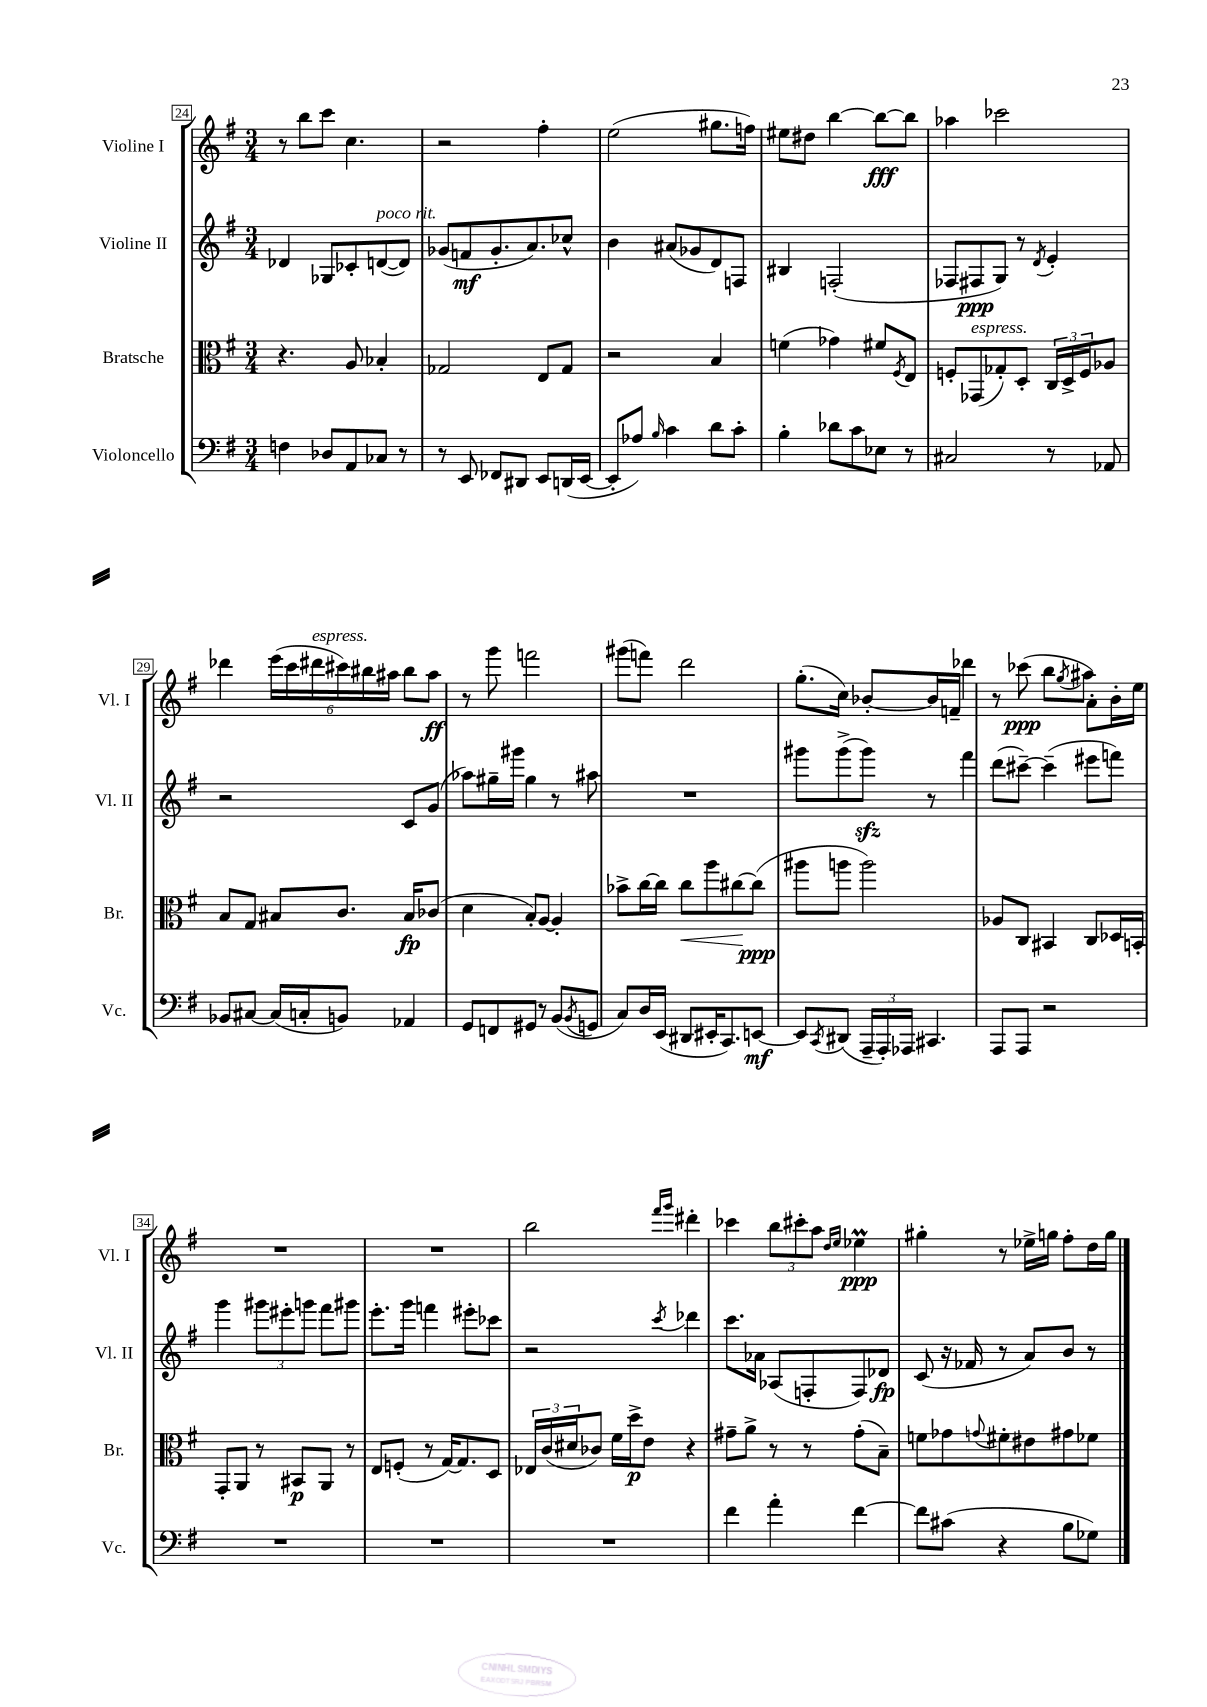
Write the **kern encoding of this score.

**kern	**kern	**kern	**kern
*staff4	*staff3	*staff2	*staff1
*clefF4	*clefC3	*clefG2	*clefG2
*k[f#]	*k[f#]	*k[f#]	*k[f#]
*M3/4	*M3/4	*M3/4	*M3/4
4F	4.r	4d-	8r
.	.	.	8bb
8D-	.	8G-	8ccc
8AA	8A	8c-'	4.cc
8C-	4B-'	([8d	.
8r	.	8d])	.
=	=	=	=
8r	2G-	(8g-	2r
8EE	.	8f	.
8FF-	.	8.g-'	.
8DD#	.	.	.
.	.	8.a)	.
8EE	8E	.	4ff#'
(16DD	8G-	8cc-^^	.
[16EE	.	.	.
=	=	=	=
8EE']	2r	4b	(2ee
8A-)	.	.	.
16qqB	.	.	.
4c	.	(8a#	.
.	.	8g-	.
8d	4B	8d)	8.gg#
8c'	.	8F	.
.	.	.	16ff)
=	=	=	=
4B'	(4f	4B#	8ee#
.	.	.	8dd#
8d-	4g-)	(2F'	[4bb
8c	.	.	.
8E-	8f#	.	8bb_
.	8qF#	.	.
8r	8E	.	8bb]
=	=	=	=
2C#	8F'	8F-	4aa-
.	(8GG-	8F#	.
.	8G-')	8G)	2ccc-
.	8D'	8r	.
.	.	8qd	.
8r	24C	4e'	.
.	24D^	.	.
.	24F	.	.
8AA-	8A-	.	.
=	=	=	=
8BB-	8B	2r	4ddd-
[8C#	8G	.	.
(16C#]	8B#	.	(24eee
.	.	.	24ccc
16C'	.	.	.
.	.	.	24ddd#
8BB)	8.c	.	24ccc#)
.	.	.	24bb#
.	.	.	24aa#
4AA-	.	8c	8bb#
.	16B#	.	.
.	(8c-	(8g	8aa#
=	=	=	=
8GG	4d	8aa-)	8r
8FF	.	16gg#~	8ggg
.	.	16ggg#	.
8GG#	8B')	4gg#	2fff
8r	[8A	.	.
(8BB	4A']	8r	.
8qBB	.	.	.
8GG	.	8aa#	.
=	=	=	=
8C)	8b-^	2.r	(8ggg#
16D	[16cc	.	8fff)
(16EE	16cc]	.	.
8DD#	8cc	.	2ddd
16EE#'	8aa	.	.
8.CC)	.	.	.
.	[8cc#	.	.
[8EE	(8cc#]	.	.
=	=	=	=
8EE]	8aa#	8ggg#	(8.gg'
8qCC	.	.	.
(8DD#	8aa	(8ggg#^	.
.	.	.	16cc)
24AAA~	2aa)	8ggg#)	[8b-'
24AAA')	.	.	.
24AAA-	.	.	.
4.CC#	.	8r	16b-]
.	.	.	16f~
.	.	4fff#	4ddd-
=	=	=	=
8AAA	8A-	(8ddd	8r
8AAA	8C	[8ccc#~)	(8ccc-
2r	4BB#	(4ccc#~]	8bb
.	.	.	8qgg
.	.	.	8aa#
.	8C	8eee#	8a')
.	16D-	8fff)	16b'
.	16BB'	.	16ee
=	=	=	=
2.r	8GG'	4ggg	2.r
.	8AA	.	.
.	8r	12ggg#	.
.	.	12eee#'	.
.	8BB#	.	.
.	.	12ggg	.
.	8AA	8fff#	.
.	8r	8ggg#	.
=	=	=	=
2.r	8E	8.eee'	2.r
.	(8F'	.	.
.	.	16ggg	.
.	8r	4fff	.
.	[16G)	.	.
.	8.G]	.	.
.	.	8eee#'	.
.	8D	8ccc-	.
=	=	=	=
2.r	24E-	2r	2bb
.	(24c	.	.
.	24d#	.	.
.	8c-)	.	.
.	16f#	.	.
.	16dd^	.	.
.	8e	.	.
.	.	.	16qqfff#
.	.	8qccc	16qqggg
.	4r	4ddd-	4ddd#'
=	=	=	=
4f#	8g#~	8.ccc	4ccc-
.	8a^	.	.
.	.	16a-	.
4a'	8r	(8A-	12bb
.	.	.	12ccc#'
.	8r	8F'	.
.	.	.	12aa
.	.	.	16qqdd
.	.	.	16qqee
[4f#	(8g#'	8F)	4ee-
.	8B~)	8d-	.
=	=	=	=
8f#]	8f	(8c	4gg#'
(8c#	8g-	16r	.
.	.	16f-	.
.	8qqg	.	.
4r	8f#'	8r	8r
.	8e#	8a)	16ee-^
.	.	.	16gg
8B	8g#	8b	8ff#'
8G-)	8f-	8r	16dd
.	.	.	16gg
==	==	==	==
*-	*-	*-	*-
